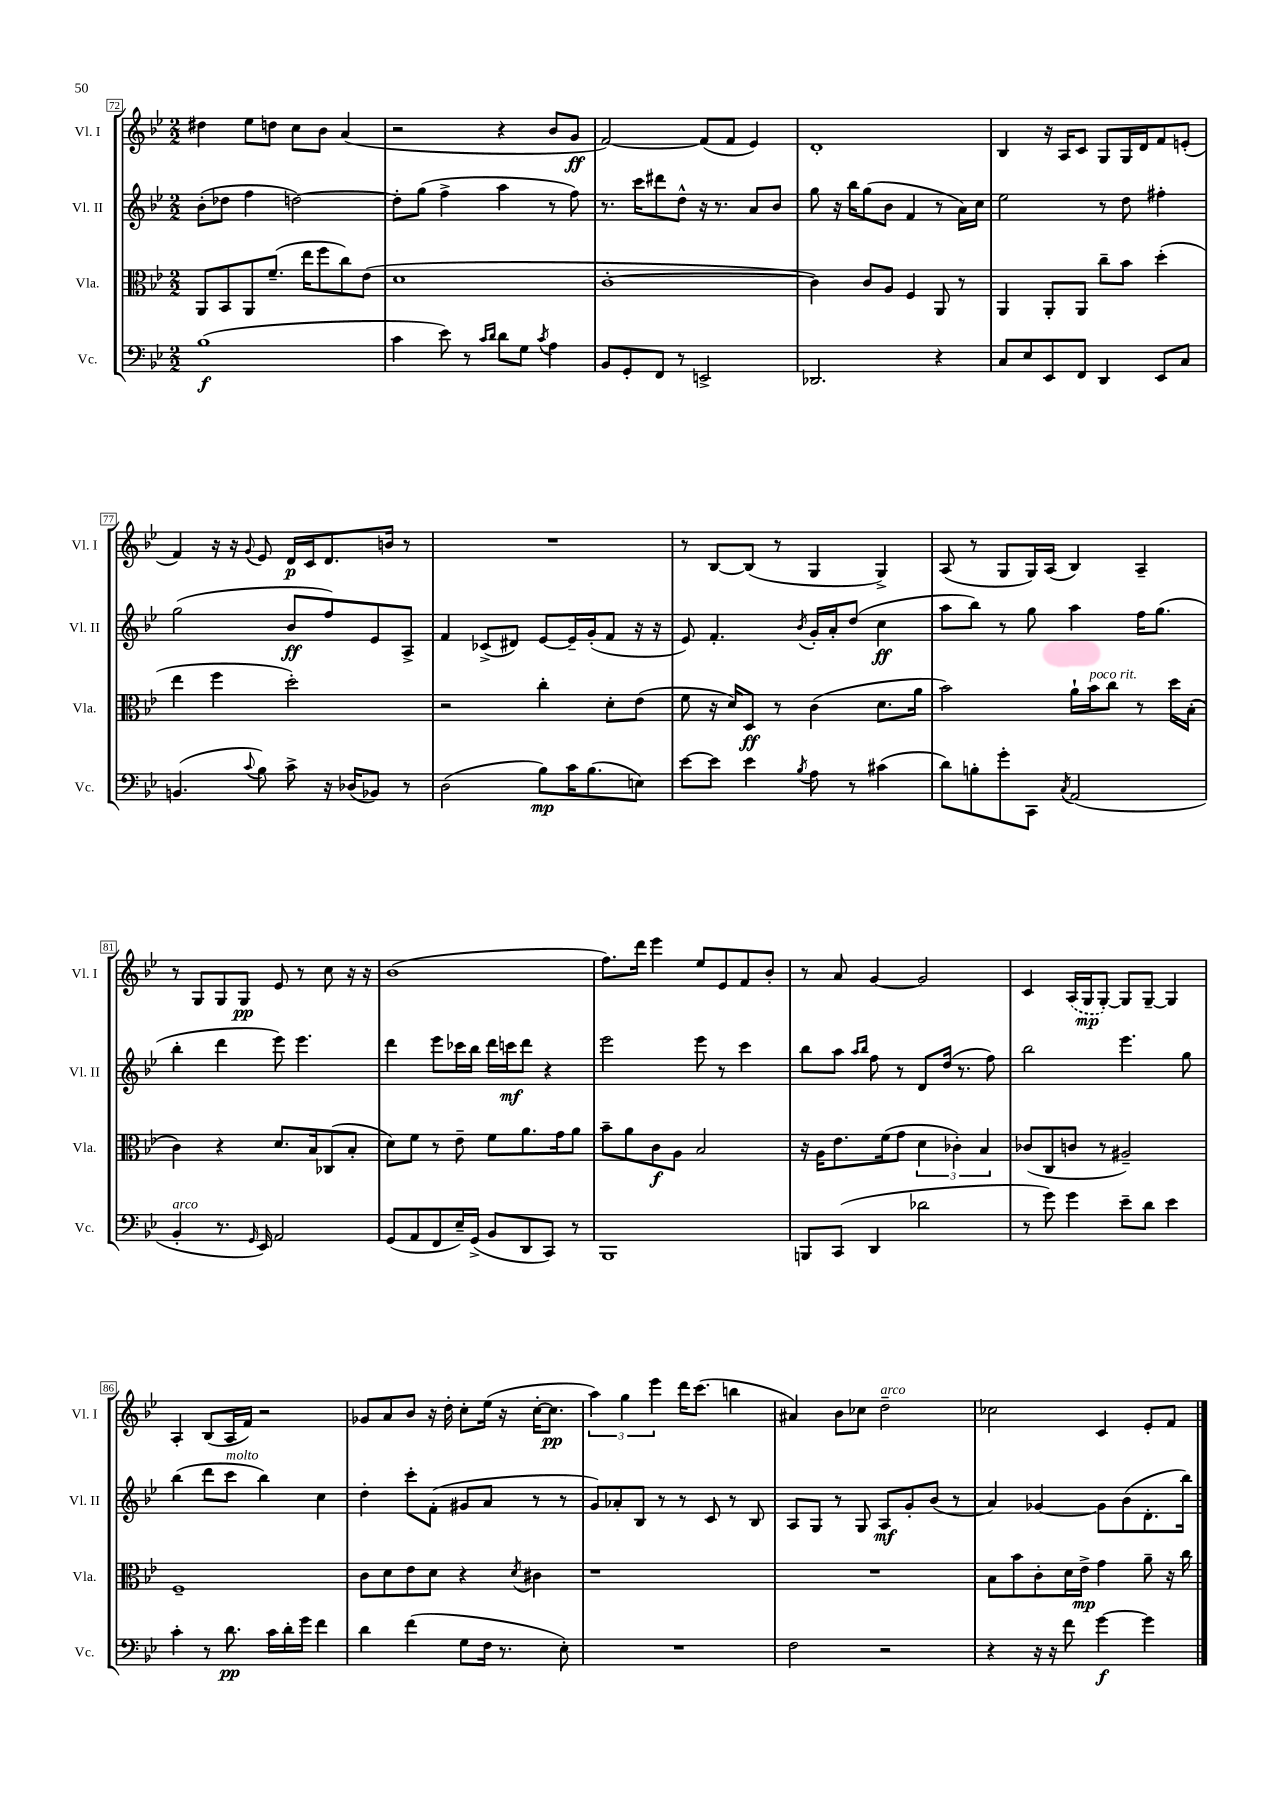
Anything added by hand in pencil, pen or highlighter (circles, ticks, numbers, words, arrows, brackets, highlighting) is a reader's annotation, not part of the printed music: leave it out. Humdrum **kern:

**kern	**kern	**kern	**kern
*staff4	*staff3	*staff2	*staff1
*clefF4	*clefC3	*clefG2	*clefG2
*k[b-e-]	*k[b-e-]	*k[b-e-]	*k[b-e-]
*M2/2	*M2/2	*M2/2	*M2/2
(1B-	8AA	(8b-'	4dd#
.	8BB-	8dd-	.
.	8AA	4ff	8ee-
.	(8.f~	.	8dd
.	.	[2dd)	8cc
.	16ee-	.	.
.	8ff	.	8b-
.	8cc)	.	(4a
.	(8e-	.	.
=	=	=	=
4c	1d	8dd']	2r
.	.	(8gg	.
8e-)	.	4ff^	.
8r	.	.	.
16qqc	.	.	.
16qqd	.	.	.
8d	.	4aa	4r
8G	.	.	.
8qc	.	.	.
4A	.	8r	8b-
.	.	8ff)	8g
=	=	=	=
8BB-	[1c'	8.r	[2f)
8GG'	.	.	.
.	.	16ccc	.
8FF	.	8ddd#	.
8r	.	8dd^^	.
2EE^	.	16r	(8f]
.	.	8.r	.
.	.	.	8f
.	.	8a	4e-)
.	.	8b-	.
=	=	=	=
2.DD-	4c])	8gg	1d'
.	.	16r	.
.	.	16bb-	.
.	8c	(8gg	.
.	8A	8b-	.
.	4F	4f	.
4r	8AA	8r	.
.	8r	16a)	.
.	.	16cc	.
=	=	=	=
8C	4AA	2ee-	4B-
8E-	.	.	.
8EE-	8AA'	.	16r
.	.	.	16A
8FF	8AA	.	8c
4DD	8cc~	8r	8G
.	8b-	8dd	16G
.	.	.	16d
8EE-	(4dd'	4ff#'	8f
8C	.	.	(8e'
=	=	=	=
(4.BB	4ee-	(2gg	4f)
.	4ff	.	16r
.	.	.	16r
8qqc	.	.	8qqg
8B-)	.	.	8e-
8c^	2dd')	8b-	16d
.	.	.	16c
16r	.	8ff)	8.d
(16D-	.	.	.
8BB-)	.	8e-	.
.	.	.	16b
8r	.	8A^	8r
=	=	=	=
(2D	2r	4f	1r
.	.	(8c-^	.
.	.	8d#)	.
8B-)	4cc'	[8e-	.
16c	.	16e-~]	.
(8.B-	.	(16g'	.
.	8d'	8f	.
8E)	(8e-	16r	.
.	.	16r	.
=	=	=	=
[8e-	8f	8e-)	8r
8e-]	16r	4.f'	[8B-
.	16d)	.	.
4e-	8D	.	(8B-]
.	8r	.	8r
8qB-	.	8qb-	.
8A	(4c	16g'	4G
.	.	16a'	.
8r	.	(8dd	.
(4c#	8.d	4cc	4G^)
.	16a	.	.
=	=	=	=
8d)	2b-)	8aa	(8A
8B'	.	8bb-)	8r
8g'	.	8r	8G
8CC	.	8gg	16G)
.	.	.	(16A
8qC	.	.	.
(2AA	16a`	4aa	4B-)
.	16b-	.	.
.	8cc	.	.
.	8r	16ff	4A~
.	.	(8.gg	.
.	16dd	.	.
.	(16B-'	.	.
=	=	=	=
4BB-'	4c)	4bb-'	8r
.	.	.	8G
8.r	4r	4ddd	8G
.	.	.	8G
16qqGG	.	.	.
16EE-)	.	.	.
2AA	8.d	8eee-)	8e-
.	.	4.eee-	8r
.	16B-	.	.
.	(8C-	.	8cc
.	8B-'	.	16r
.	.	.	16r
=	=	=	=
(8GG	8d)	4ddd	(1b-
8AA	8f	.	.
8FF	8r	8eee-	.
16E-~)	8e-~	16ccc-	.
(16GG^	.	16bb-	.
8BB-	8f	16ddd	.
.	.	16ccc	.
8DD	8.a	8ddd	.
8CC)	.	4r	.
.	16g	.	.
8r	8a	.	.
=	=	=	=
1BBB-	8b-~	2eee-	8.ff)
.	8a	.	.
.	.	.	16ddd
.	8c	.	4eee-
.	8A	.	.
.	2B-	8eee-	8ee-
.	.	8r	8e-
.	.	4ccc	8f
.	.	.	8b-'
=	=	=	=
8BBB	16r	8bb-	8r
.	16A	.	.
(8CC	8.e-	8aa	8a
.	.	16qqaa	.
.	.	16qqbb-	.
4DD	.	8ff	[4g
.	(16f	.	.
.	8g	8r	.
2d-	6d	8d	2g]
.	.	(16dd	.
.	6c-')	.	.
.	.	8.r	.
.	6B-	.	.
.	.	8ff)	.
=	=	=	=
8r	(8c-	2bb-	4c
8g)	8C	.	.
4g	8c	.	(16A
.	.	.	16G
.	8r	.	[8G')
8e-~	2A#~)	4.eee-	8G]
8d	.	.	[8G~
4e-	.	.	4G]
.	.	8gg	.
=	=	=	=
4c'	1F~	(4bb-	4A'
8r	.	8ddd	(8B-
8.d	.	8ccc	16A
.	.	.	16f)
.	.	4bb-)	2r
16c	.	.	.
16d'	.	.	.
16g	.	.	.
4f	.	4cc	.
=	=	=	=
4d	8c	4dd'	8g-
.	8d	.	8a
(4f	8e-	8ccc'	8b-
.	8d	(8f'	16r
.	.	.	16dd'
8G	4r	8g#	8cc'
16F	.	8a	(16ee-
8.r	.	.	16r
.	8qd	.	.
.	4c#	8r	[16cc'
.	.	.	8.cc]
8E-')	.	8r	.
=	=	=	=
1r	1r	8g)	6aa)
.	.	8a-'	.
.	.	.	6gg
.	.	8B-	.
.	.	.	6eee-
.	.	8r	.
.	.	8r	16ddd
.	.	.	(8.ccc
.	.	8c	.
.	.	8r	4bb
.	.	8B-	.
=	=	=	=
2F	1r	8A	4a#)
.	.	8G	.
.	.	8r	8b-
.	.	8G	8cc-
2r	.	8A	2dd~
.	.	8g'	.
.	.	(8b-	.
.	.	8r	.
=	=	=	=
4r	8B-	4a)	2cc-
.	8b-	.	.
16r	8c'	[4g-	.
16r	.	.	.
8f	16d	.	.
.	16e-^	.	.
[4g	4g	8g-]	4c
.	.	(8b-	.
4g]	8a~	8.d'	8e-'
.	16r	.	8f
.	16cc	16bb-)	.
==	==	==	==
*-	*-	*-	*-
